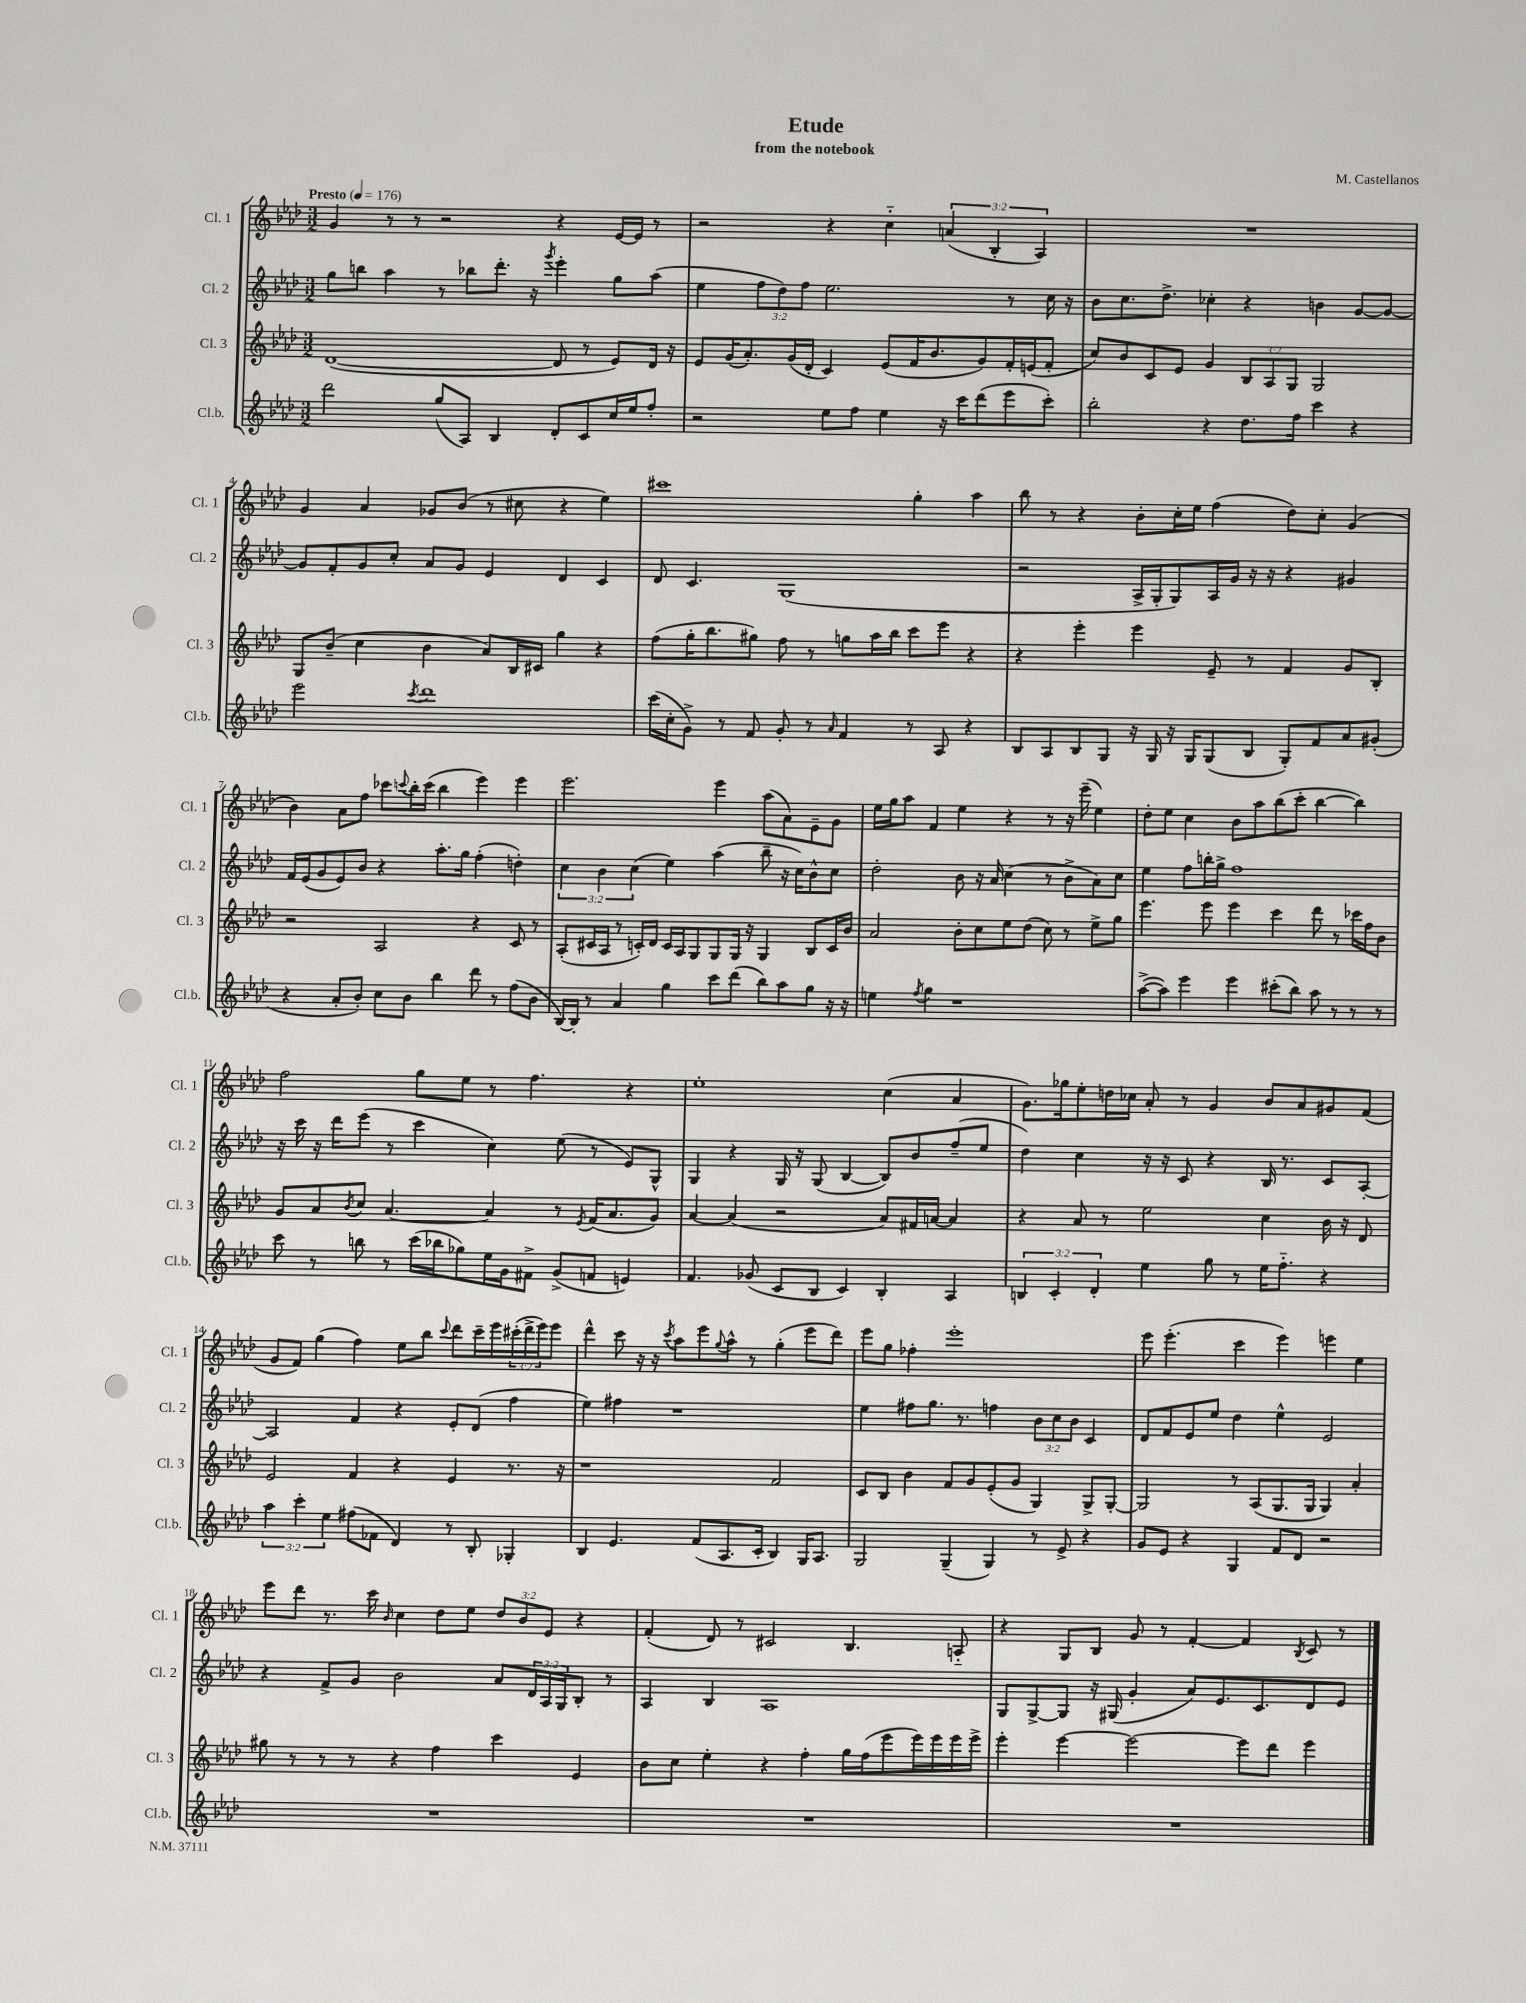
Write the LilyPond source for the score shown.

\header { title = "Etude" composer = "M. Castellanos" subtitle = "from the notebook" }
<<
\new StaffGroup <<
\new Staff = "s0" \with { instrumentName = "Cl. 1" shortInstrumentName = "Cl. 1" } {
    \clef treble \key aes \major \numericTimeSignature \time 3/2 \override Staff.TupletNumber.text = #tuplet-number::calc-fraction-text \tempo "Presto" 4 = 176
    g'4 r8 r8 r2 r4 ees'16~ ees'16 r8 |
    r2 r4 c''4-_ \tuplet 3/2 { a'4( bes4-. aes4) } |
    R1. |
    g'4 aes'4 ges'8 bes'8( r8 cis''8 r4 ees''4) |
    cis'''1 g''4-. aes''4 |
    bes''8 r8 r4 bes'8-. c''16-. ees''16 f''4( des''8) c''8-. g'4( |
    bes'4) aes'8 f''8 ces'''8 \appoggiatura { c'''8 } bes''16-. c'''16( bes''4 ees'''4) ees'''4 |
    ees'''2. ees'''4 aes''8( aes'8) ees'8-- g'8 |
    ees''16 g''16 aes''8 f'4 ees''4 r4 r8 r16 ees'''16--( ees''4) |
    des''8-. ees''8 c''4 bes'8 aes''8 bes''8( c'''8-. bes''4~ bes''4) |
    f''2 g''8 ees''8 r8 f''4. r4 |
    ees''1-. c''4( aes'4 |
    g'8.) ges''16 ees''8-. d''16 ces''16 aes'8-. r8 g'4 bes'8 aes'8 gis'8 f'8( |
    g'8 f'8) g''4( f''4) ees''8 bes''8 \appoggiatura { c'''8 } des'''8 c'''16-- ees'''16 \tuplet 3/2 { cis'''16-.( des'''16-> ees'''16) } ees'''8 |
    des'''4-^ c'''8 r16 r16 \acciaccatura { c'''8 } aes''8 ees'''8 \appoggiatura { g''8 } aes''8-^ r8 g''4-.( ees'''8 des'''8) |
    ees'''8 g''8 fes''4-. ees'''1-. |
    ees'''8 ees'''4.-.( c'''4 ees'''4) e'''4 ees''4 |
    ees'''8 des'''8 r8. c'''16 \grace { bes'16 } c''4 des''8 ees''8 \tuplet 3/2 { des''8 bes'8 ees'8 } r4 |
    f'4-.( des'8) r8 cis'2 bes4. a8-_ |
    r4 g8 bes8 g'8 r8 f'4~-. f'4 \acciaccatura { bes8 } c'8 r8 \bar "|." |
}
\new Staff = "s1" \with { instrumentName = "Cl. 2" shortInstrumentName = "Cl. 2" } {
    \clef treble \key aes \major \numericTimeSignature \time 3/2 \override Staff.TupletNumber.text = #tuplet-number::calc-fraction-text
    g''8 b''8 aes''4 r8 bes''8 des'''8.-. r16 \acciaccatura { g'''8 } ees'''4-. g''8 aes''8( |
    ees''4 \tuplet 3/2 { f''8 des''8) f''8 } ees''2. r8 c''16 r16 |
    bes'8 c''8. des''8.-> ces''4-. r4 b'4 g'8~ g'8~ |
    g'8 f'8-. g'8 c''8-. aes'8 g'8 ees'4 des'4 c'4 |
    des'8 c'4. g1( |
    r2 aes16-> g16-. g8) aes16 g'16 r16 r16 r4 gis'4 |
    f'16 ees'16( g'8 ees'8) bes'8 r4 aes''8.-. g''16 f''4-.( d''4-.) |
    \tuplet 3/2 { c''4 bes'4 c''4( } ees''4) aes''4( bes''8-- r16 c''16) bes'8-^ c''8 |
    des''2-. bes'8 r16 aes'16 c''4( r8 bes'8-> aes'8) c''8 |
    ees''4 f''8 b''16-. g''16-> f''1 |
    r16 c'''16 r16 des'''16 ees'''8( r8 c'''4 c''4) ees''8( r8 ees'8) g8-^ |
    g4 r4 g16 r16 g8( bes4~ bes8) bes'8 f''8--( ees''8 |
    des''4) c''4 r16 r16 c'8 r4 bes16 r8. c'8 aes8~-. |
    aes2 f'4 r4 ees'8-. des'8( f''4 |
    ees''4) fis''4 r1 |
    ees''4 fis''8 g''8. r8. f''4 \tuplet 3/2 { bes'8 c''8 bes'8 } c'4 |
    des'8 f'8 ees'8 ees''8 des''4 ees''4-^ ees'2 |
    r4 f'8-> g'8 bes'2 aes'8 \tuplet 3/2 { des'16 aes16 g16 } bes8-. r8 |
    aes4 bes4 aes1 |
    g8 g8~-> g8 r16 gis16( g'4-. aes'8) ees'8. c'8. des'8 ees'8 \bar "|." |
}
\new Staff = "s2" \with { instrumentName = "Cl. 3" shortInstrumentName = "Cl. 3" } {
    \clef treble \key aes \major \numericTimeSignature \time 3/2 \override Staff.TupletNumber.text = #tuplet-number::calc-fraction-text
    des'1~( des'8 r8 ees'8) des'16 r16 |
    ees'8 g'16( aes'8.-.) g'16( des'16-. c'4) ees'8( f'16 bes'8. g'8) f'16-. e'16( f'8-. |
    c''8) bes'8 c'8 ees'8 g'4 \tuplet 3/2 { bes8 aes8 g8 } g2 |
    g8 bes'8--( c''4 bes'4 aes'8) bes16 cis'16 g''4 r4 |
    f''8( g''16-. bes''8. gis''8) f''8 r8 g''8 aes''16 bes''16 c'''8 ees'''8 r4 |
    r4 ees'''4-. ees'''4 ees'8-- r8 f'4 g'8 bes8-. |
    r2 aes2 r4 c'8 r8 |
    aes8-.( cis'16 aes16 r8 c'16-.) des'16 c'16 aes16 g8 g8 g16 r16 g4 bes8 c'16 bes'16 |
    aes'2 bes'8-. c''8 ees''8 des''8( c''8) r8 ees''8-> g''8 |
    ees'''4. ees'''8 ees'''4 c'''4 des'''8 r8 ces'''16 f''16 bes'8 |
    g'8 aes'8 \acciaccatura { bes'8 } c''8 aes'4.~ aes'4 r8 \acciaccatura { ees'8 } f'16( aes'8. g'8) |
    aes'4~ aes'4( r2 aes'8) fis'16 a'16~ a'4 |
    r4 aes'8 r8 ees''2 c''4 bes'16 r16 des'8 |
    ees'2 f'4 r4 ees'4 r8. r16 |
    r1 f'2 |
    c'8 bes8 bes'4 f'8 g'8 ees'8-.( g'8 g4) g8-> g8~-. |
    g2 r8 aes8( g8. g16 g4) aes'4-. |
    gis''8 r8 r8 r8 r4 f''4 c'''4 ees'4 |
    bes'8 c''8 ees''4-. r4 f''4-. g''16 f''16( ees'''8 ees'''16) ees'''16 ees'''16 ees'''16-> |
    ees'''4-. ees'''4~ ees'''2~ ees'''8 des'''8 ees'''4 \bar "|." |
}
\new Staff = "s3" \with { instrumentName = "Cl.b." shortInstrumentName = "Cl.b." } {
    \clef treble \key aes \major \numericTimeSignature \time 3/2 \override Staff.TupletNumber.text = #tuplet-number::calc-fraction-text
    des'''2 g''8( aes8) bes4 des'8-. c'8 c''16 ees''16 f''8-. |
    r2 ees''8 f''8 ees''4 r16 c'''16 des'''8( ees'''8 c'''8-.) |
    bes''2-. r4 des''8. f''16 c'''4 r4 |
    ees'''2 \acciaccatura { c'''8 } des'''1 |
    c'''16( c''16-. g'8->) r8 f'8 g'8-. r8 \grace { aes'16 } f'4 r8 aes8 r4 |
    bes8 aes8 bes8 g8 r16 g16 r16 g16 g8( bes8 g8-.) f'8 aes'8 gis'8-.( |
    r4 aes'8-. bes'8-.) c''8 bes'8 bes''4 des'''8 r8 f''8( bes'8 |
    bes16~) bes16-. r8 aes'4 g''4 c'''8 des'''8( bes''8) aes''8 g''8 r16 r16 |
    e''4 \acciaccatura { f''8 } g''4 r1 |
    aes''8~->( aes''8) ees'''4 ees'''4 cis'''8-.( bes''8) aes''8 r8 r8 r8 |
    c'''8 r8 b''8 r8 c'''16( bes''16 ges''8) ees''16 g'16 fis'8-> g'8->( f'8 e'4) |
    f'4. ges'8( c'8 bes8 c'4) bes4-. aes4 |
    \tuplet 3/2 { b4 c'4-. des'4-. } ees''4 g''8 r8 ees''16 f''8.-_ r4 |
    \tuplet 3/2 { aes''4 c'''4-. ees''4 } fis''8( fes'8 des'4) r8 bes8-. ges4-. |
    bes4 ees'4. f'8( aes8. c'16-. bes4) g16 aes8. |
    g2 g4--( g4) r8 ees'8-> r4 |
    g'8 ees'8 r4 g4 f'8 des'8 r2 |
    R1. |
    R1. |
    R1. \bar "|." |
}
>>
>>
